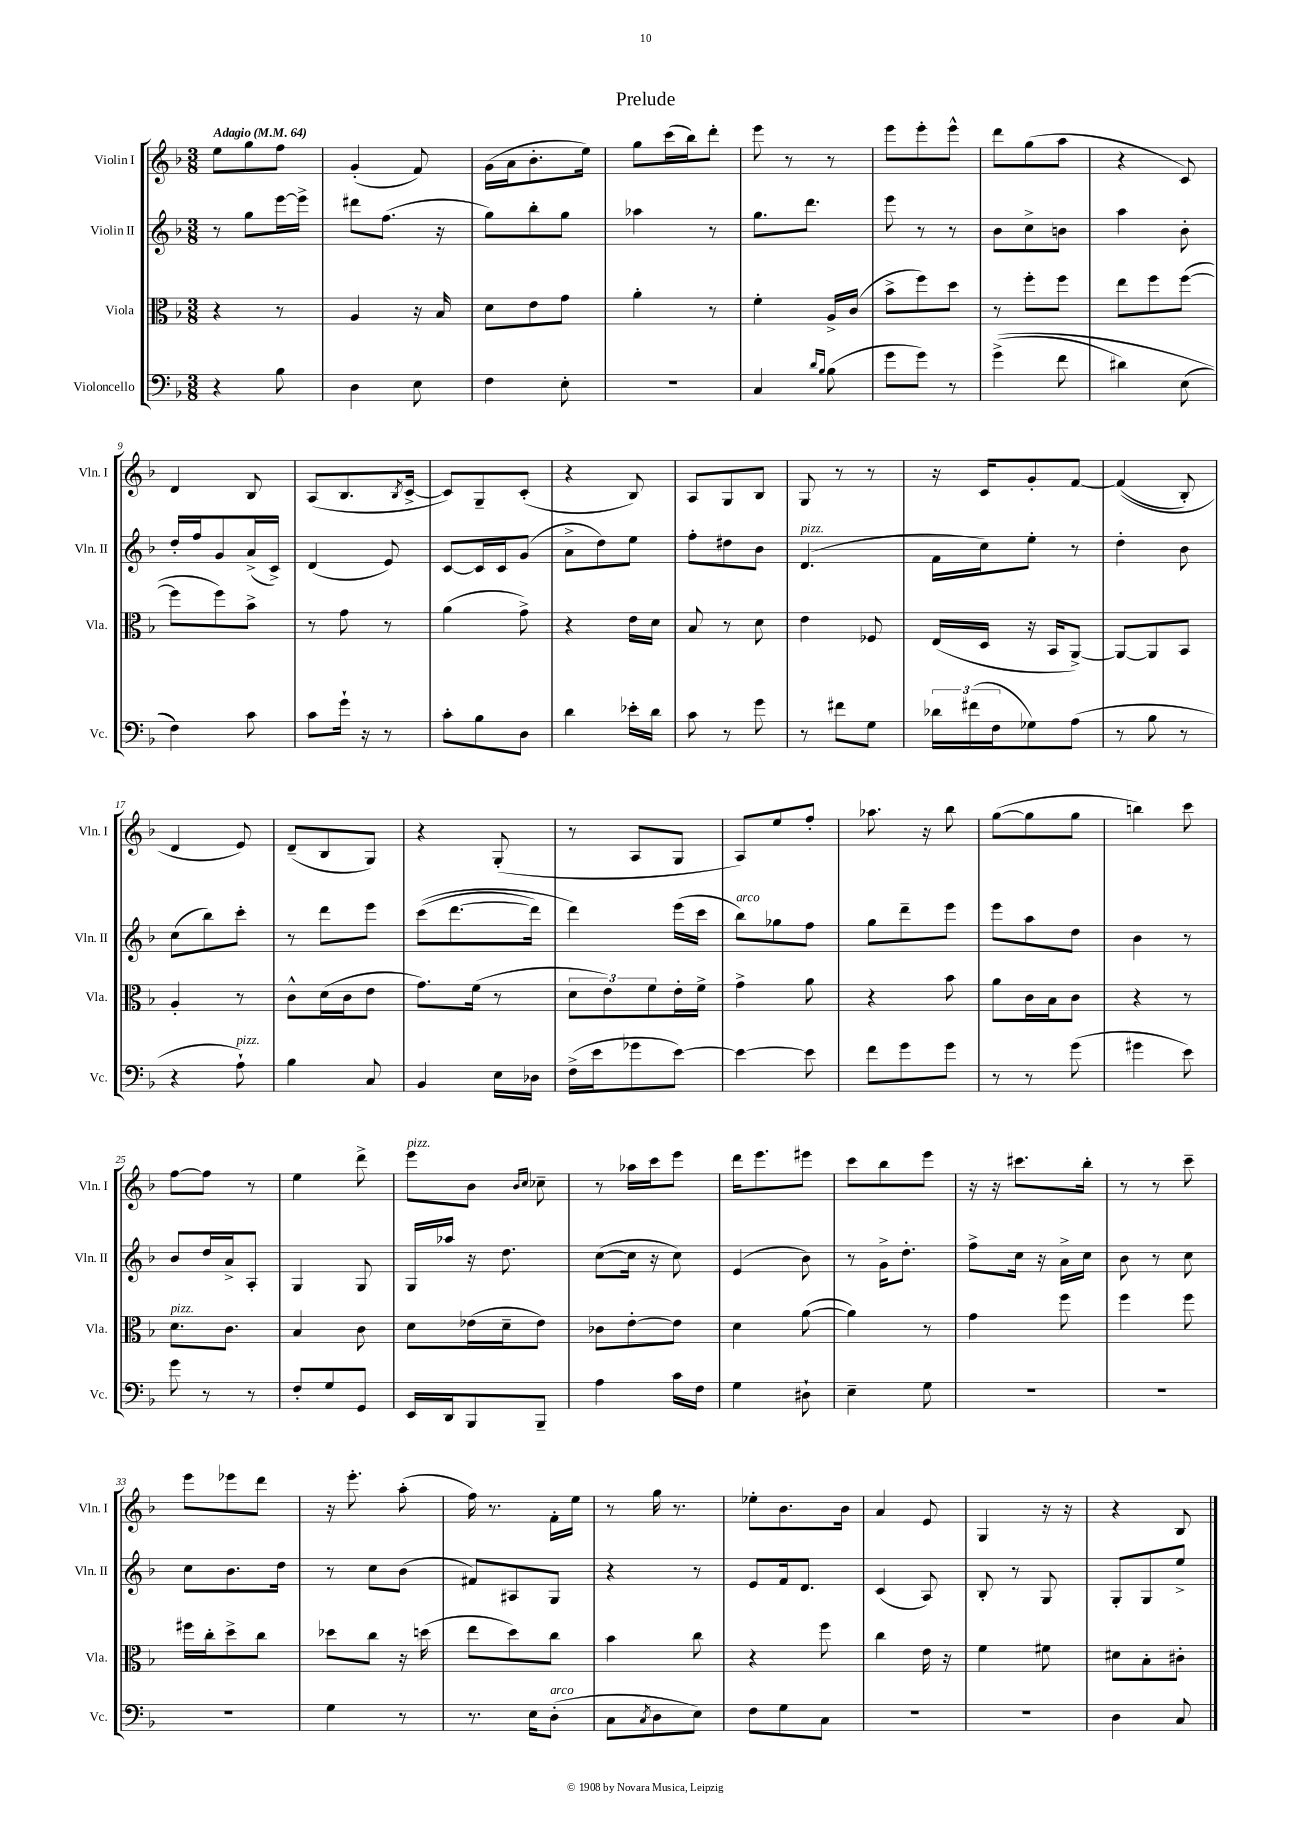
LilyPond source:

\header { title = "Prelude" }
<<
\new StaffGroup <<
\new Staff = "s0" \with { instrumentName = "Violin I" shortInstrumentName = "Vln. I" } {
    \clef treble \key f \major \numericTimeSignature \time 3/8 \tempo "Adagio" 4 = 64
    e''8 g''8 f''8 |
    g'4-.( f'8) |
    g'16( a'16 bes'8.-. e''16) |
    g''8 c'''16( bes''16) d'''8-. |
    e'''8 r8 r8 |
    e'''8 e'''8-. e'''8-^ |
    d'''8 g''8( a''8 |
    r4 c'8) |
    d'4 bes8 |
    a8( bes8. \acciaccatura { bes8 } c'16~-> |
    c'8) g8-- c'8-.( |
    r4 bes8) |
    a8 g8 bes8 |
    g8 r8 r8 |
    r16 c'16 g'8-. f'8~ |
    f'4(\( bes8-.) |
    d'4 e'8\) |
    d'8--( bes8 g8) |
    r4 g8-.( |
    r8 a8 g8 |
    a8) e''8 f''8-. |
    aes''8. r16 bes''8 |
    g''8~( g''8 g''8 |
    b''4) c'''8 |
    f''8~ f''8 r8 |
    e''4 d'''8-> |
    e'''8^\markup { \italic "pizz." } bes'8 \grace { bes'16 c''16 } ces''8-- |
    r8 aes''16 c'''16 e'''8 |
    d'''16 e'''8. eis'''8 |
    c'''8 bes''8 e'''8 |
    r16 r16 cis'''8. bes''16-. |
    r8 r8 c'''8-- |
    e'''8 ees'''8 d'''8 |
    r16 e'''8.-. a''8-.( |
    f''16) r8. f'16-. e''16 |
    r8 g''16 r8. |
    ees''8-. bes'8. bes'16 |
    a'4 e'8 |
    g4 r16 r16 |
    r4 bes8 \bar "|." |
}
\new Staff = "s1" \with { instrumentName = "Violin II" shortInstrumentName = "Vln. II" } {
    \clef treble \key f \major \numericTimeSignature \time 3/8
    r8 g''8 e'''16~ e'''16-> |
    dis'''8 f''8.( r16 |
    g''8) bes''8-. g''8 |
    aes''4 r8 |
    g''8. d'''8. |
    e'''8 r8 r8 |
    bes'8 c''8-> b'8 |
    a''4 bes'8-. |
    d''16-. f''16 g'8 a'16->( c'16->) |
    d'4( e'8) |
    c'8~ c'16 c'16 g'8( |
    a'8-> d''8) e''8 |
    f''8-. dis''8 bes'8 |
    d'4.^\markup { \italic "pizz." }( |
    f'16 c''16) e''8-. r8 |
    d''4-. bes'8 |
    c''8( bes''8) c'''8-. |
    r8 d'''8 e'''8 |
    c'''8(\( d'''8.~ d'''16) |
    d'''4\) e'''16( c'''16 |
    bes''8^\markup { \italic "arco" }) ges''8 f''8 |
    g''8 d'''8-- e'''8 |
    e'''8 a''8 d''8 |
    bes'4 r8 |
    bes'8 d''16 a'16-> a8-. |
    g4 g8 |
    g16 aes''16 r16 d''8. |
    c''8~( c''16 r16 c''8) |
    e'4( bes'8) |
    r8 g'16-> d''8.-. |
    f''8-> c''16 r16 a'16-> c''16 |
    bes'8 r8 c''8 |
    c''8 bes'8. d''16 |
    r8 c''8 bes'8( |
    fis'8) ais8 g8 |
    r4 r8 |
    e'8 f'16 d'8. |
    c'4( a8) |
    bes8-. r8 g8 |
    g8-. g8 e''8-> \bar "|." |
}
\new Staff = "s2" \with { instrumentName = "Viola" shortInstrumentName = "Vla." } {
    \clef alto \key f \major \numericTimeSignature \time 3/8
    r4 r8 |
    a4 r16 bes16 |
    d'8 e'8 g'8 |
    a'4-. r8 |
    f'4-. a16-> c'16( |
    bes'8-> f''8) d''8 |
    r8 f''8-. f''8 |
    e''8 f''8 f''8~( |
    f''8 f''8) bes'8-> |
    r8 g'8 r8 |
    a'4( g'8->) |
    r4 e'16 d'16 |
    bes8 r8 d'8 |
    e'4 fes8 |
    e16( d16 r16 bes,16 a,8~->) |
    a,8~ a,8 bes,8 |
    a4-. r8 |
    c'8-^ d'16( c'16 e'8 |
    g'8.) f'16( r8 |
    \tuplet 3/2 { d'8 e'8) f'8 } e'16-. f'16-> |
    g'4-> a'8 |
    r4 bes'8 |
    a'8 c'16 bes16 c'8 |
    r4 r8 |
    d'8.^\markup { \italic "pizz." } c'8. |
    bes4 c'8 |
    d'8 ees'16( d'16-- ees'8) |
    ces'8 e'8~-. e'8 |
    d'4 a'8~( |
    a'4) r8 |
    g'4 f''8 |
    f''4 f''8 |
    fis''16 c''16-. d''8-> c''8 |
    des''8 c''8 r16 d''16( |
    e''8 d''8) c''8 |
    bes'4 c''8 |
    r4 f''8 |
    c''4 e'16 r16 |
    f'4 fis'8 |
    dis'8 bes8-. cis'8-. \bar "|." |
}
\new Staff = "s3" \with { instrumentName = "Violoncello" shortInstrumentName = "Vc." } {
    \clef bass \key f \major \numericTimeSignature \time 3/8
    r4 bes8 |
    d4 e8 |
    f4 e8-. |
    R4. |
    c4 \grace { d'16 bes16 } bes8( |
    g'8 g'8) r8 |
    g'4->(\( f'8 |
    dis'4) e8( |
    f4)\) c'8 |
    c'8 g'16-! r16 r8 |
    c'8-. bes8 d8 |
    d'4 ees'16-. d'16 |
    c'8 r8 g'8 |
    r8 fis'8 g8 |
    \tuplet 3/2 { des'16 fis'16( f16 } ges8) a8( |
    r8 bes8 r8 |
    r4 a8-!^\markup { \italic "pizz." }) |
    bes4 c8 |
    bes,4 e16 des16 |
    f16->( e'16 ges'8 e'8~) |
    e'4~ e'8 |
    f'8 g'8 g'8 |
    r8 r8 g'8( |
    gis'4 e'8) |
    g'8 r8 r8 |
    f8-. g8 g,8 |
    e,16 d,16 bes,,8 bes,,8-- |
    a4 c'16 f16 |
    g4 dis8-! |
    e4-- g8 |
    R4. |
    R4. |
    R4. |
    g4 r8 |
    r8. e16 d8-.^\markup { \italic "arco" }( |
    c8 \acciaccatura { c8 } d8 e8) |
    f8 g8 c8 |
    R4. |
    R4. |
    d4 c8 \bar "|." |
}
>>
>>
